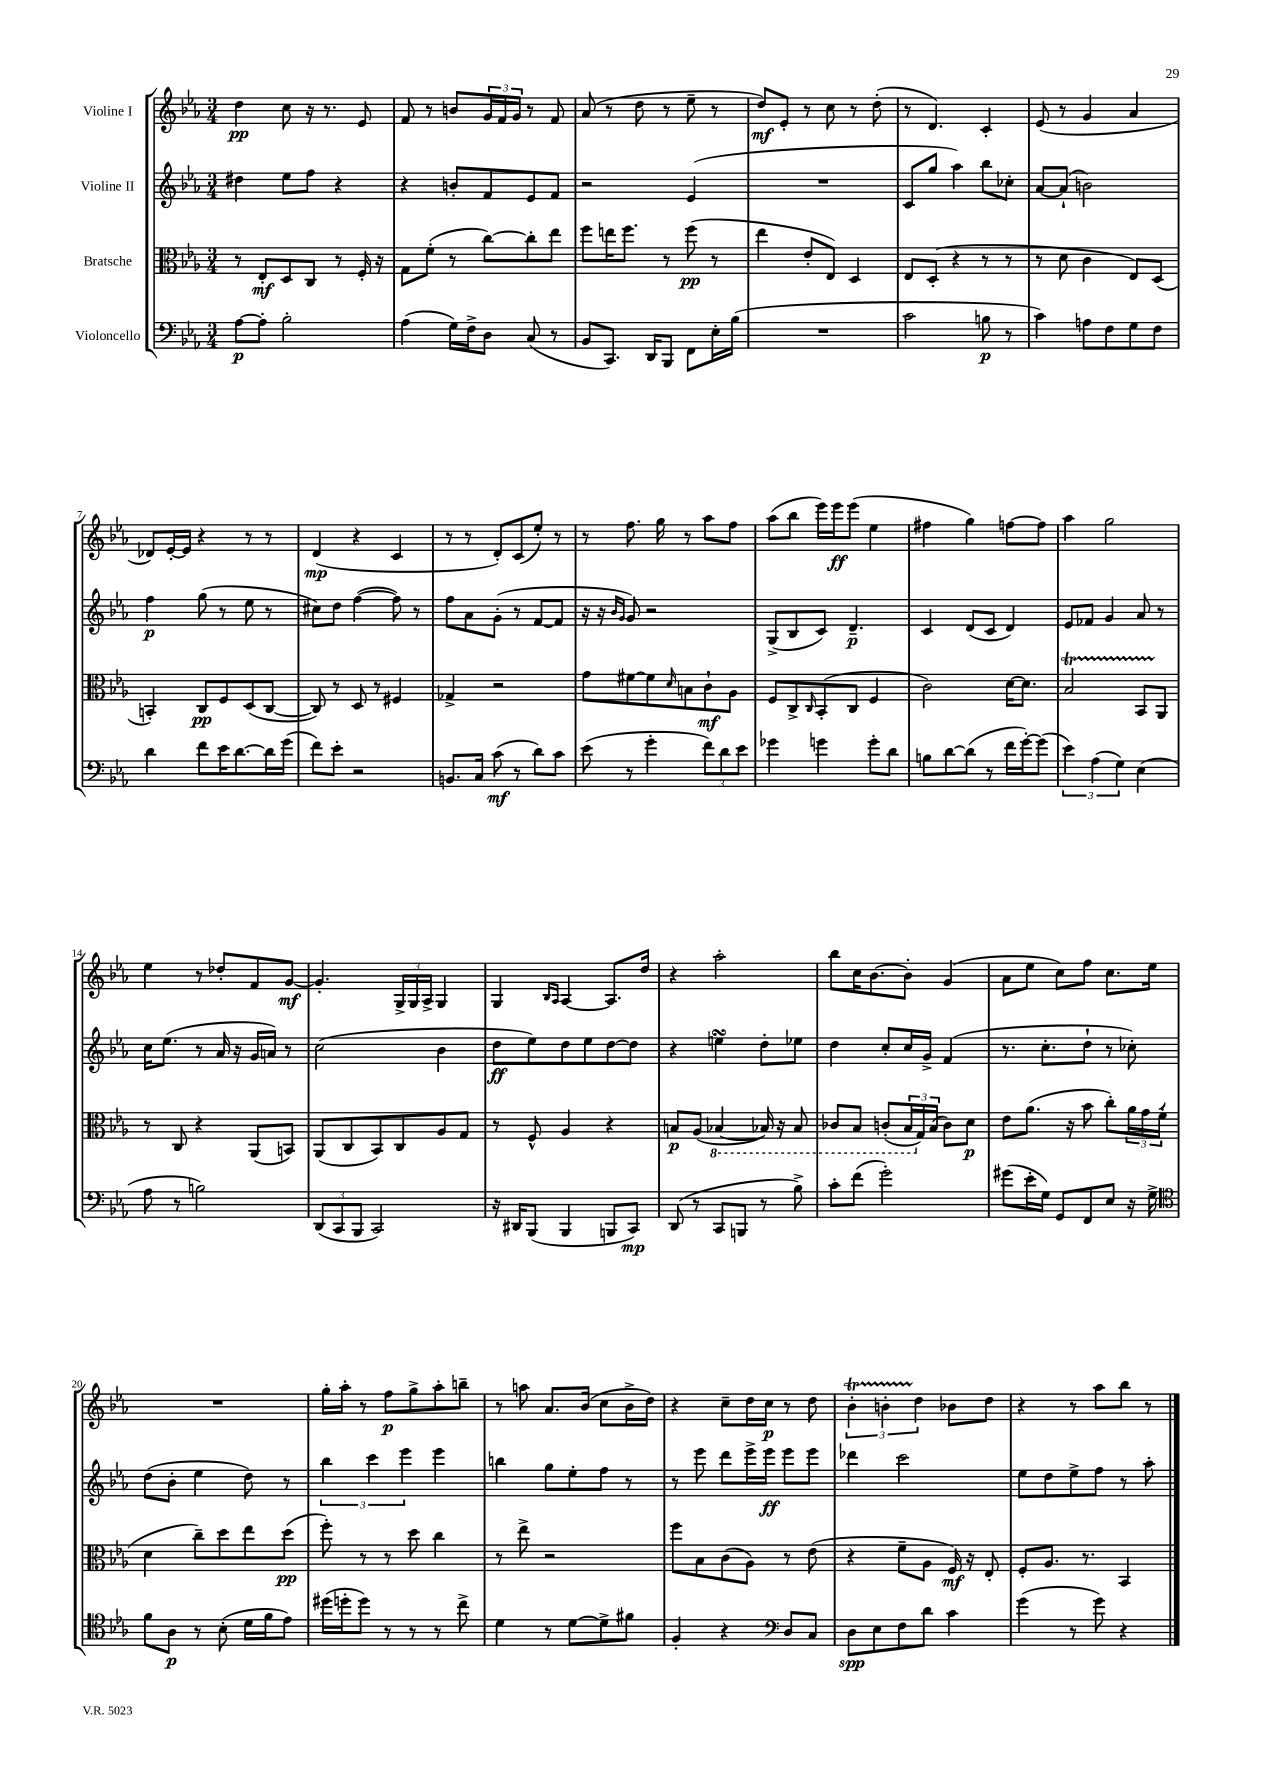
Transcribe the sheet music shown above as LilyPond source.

<<
\new StaffGroup <<
\new Staff = "s0" \with { instrumentName = "Violine I" } {
    \clef treble \key ees \major \numericTimeSignature \time 3/4
    d''4\pp c''8 r16 r8. ees'8 |
    f'8 r8 b'8 \tuplet 3/2 { g'16 f'16 g'16 } r8 f'8 |
    aes'8( r8 d''8 r8 ees''8-- r8 |
    d''8\mf) ees'8-. r8 c''8 r8 d''8-.( |
    r8 d'4.) c'4-. |
    ees'8( r8 g'4 aes'4 |
    des'8) ees'16~-. ees'16 r4 r8 r8 |
    d'4\mp( r4 c'4 |
    r8 r8 d'8-.) c'8( ees''8-.) r8 |
    r8 f''8. g''16 r8 aes''8 f''8 |
    aes''8( bes''8 ees'''16) ees'''16\ff ees'''8( ees''4 |
    fis''4 g''4) f''8~ f''8 |
    aes''4 g''2 |
    ees''4 r8 des''8-. f'8 g'8~\mf |
    g'4.-. \tuplet 3/2 { g16-> g16 aes16-> } g4 |
    g4 \grace { bes16 aes16 } aes4~ aes8. d''16 |
    r4 aes''2-. |
    bes''8 c''16 bes'8.~ bes'8-. g'4( |
    aes'8 ees''8 c''8) f''8 c''8. ees''16 |
    R2. |
    g''16-. aes''16-. r8 f''8\p g''8-> aes''8-. b''8-- |
    r8 a''8 aes'8. bes'16( c''8 bes'16-> d''16) |
    r4 c''8-- d''16 c''16\p r8 d''8 |
    \tuplet 3/2 { bes'4-.\startTrillSpan b'4-. d''4\stopTrillSpan } bes'8 d''8 |
    r4 r8 aes''8 bes''8 r8 \bar "|." |
}
\new Staff = "s1" \with { instrumentName = "Violine II" } {
    \clef treble \key ees \major \numericTimeSignature \time 3/4
    dis''4 ees''8 f''8 r4 |
    r4 b'8-. f'8 ees'8 f'8 |
    r2 ees'4( |
    R2. |
    c'8 g''8 aes''4) bes''8 ces''8-. |
    aes'8~ aes'8-!( b'2) |
    f''4\p g''8( r8 ees''8 r8 |
    cis''8) d''8 f''4~( f''8) r8 |
    f''8 aes'8 g'8-.( r8 f'8~ f'8 |
    r16 r16 \grace { bes'16 g'16 } g'8) r2 |
    g8->( bes8 c'8) d'4.--\p |
    c'4 d'8( c'8 d'4) |
    ees'8 fes'8 g'4 aes'8 r8 |
    c''16 ees''8.( r8 aes'16 r16 g'16 a'16) r8 |
    c''2( bes'4 |
    d''8\ff ees''8) d''8 ees''8 d''8~ d''8 |
    r4 e''4\turn d''8-. ees''8 |
    d''4 c''8-. c''16 g'16-> f'4( |
    r8. c''8.-. d''8-! r8 ces''8-.) |
    d''8( bes'8-. ees''4 d''8) r8 |
    \tuplet 3/2 { bes''4 c'''4 ees'''4 } ees'''4 |
    b''4 g''8 ees''8-. f''8 r8 |
    r8 ees'''8 d'''8 ees'''16-> ees'''16\ff ees'''8 ees'''8 |
    des'''4 c'''2 |
    ees''8 d''8 ees''8-> f''8 r8 aes''8-. \bar "|." |
}
\new Staff = "s2" \with { instrumentName = "Bratsche" } {
    \clef alto \key ees \major \numericTimeSignature \time 3/4
    r8 ees8-.\mf d8 c8 r8 f16-. r16 |
    g8 f'8-.( r8 c''8~) c''8-. ees''8 |
    f''8 e''16 f''8. r8 f''8\pp( r8 |
    ees''4 ees'8-. ees8) d4 |
    ees8 d8-.( r4 r8 r8 |
    r8 d'8 c'4 ees8) d8( |
    b,4-.) c8\pp f8 d8( c8~ |
    c8) r8 d8 r8 fis4 |
    ges4-> r2 |
    g'8 fis'8~ fis'8 \grace { d'16 } b8 c'8-!\mf aes8 |
    f8 c8-> \grace { c16 } bes,8-.( c8 f4 |
    c'2) d'16~ d'8. |
    bes2\startTrillSpan bes,8 aes,8\stopTrillSpan |
    r8 c8 r4 aes,8( b,8) |
    aes,8( c8 bes,8) c8 aes8 g8 |
    r8 f8-^ aes4 r4 |
    b8\p aes8( \ottava #-1 bes,!4~ bes,!16) r16 bes,8 |
    ces8 bes,8 c8-.( \tuplet 3/2 { bes,16 \ottava #0 g16) bes16( } c'8) d'8\p |
    ees'8 aes'8.( r16 bes'8 c''8-.) \tuplet 3/2 { aes'16 g'16 f'16-.( } |
    d'4 c''8--) d''8 ees''8 d''8\pp( |
    f''8-.) r8 r8 d''8 c''4 |
    r8 ees''8-> r2 |
    f''8 bes8 c'8( aes8) r8 ees'8( |
    r4 f'8-- aes8 f16\mf) r16 ees8-. |
    f8-. aes8. r8. bes,4 \bar "|." |
}
\new Staff = "s3" \with { instrumentName = "Violoncello" } {
    \clef bass \key ees \major \numericTimeSignature \time 3/4
    aes8~\p aes8-. bes2-. |
    aes4( g16) f16-> d8 c8( r8 |
    bes,8 c,8.) d,16 bes,,8 f,8 ees16-. bes16( |
    R2. |
    c'2 b8\p r8 |
    c'4) a8 f8 g8 f8 |
    d'4 f'8 ees'16 d'8.~ d'16 g'16( |
    f'8) ees'8-. r2 |
    b,8. c16 c'8\mf( r8 d'8) c'8 |
    ees'8( r8 g'4-. \tuplet 3/2 { f'8) d'8 ees'8 } |
    ges'4 g'4 g'8-. d'8 |
    b8 d'8~ d'8( r8 f'16 g'16~-.) g'8( |
    \tuplet 3/2 { ees'4) aes4( g4) } ees4( |
    aes8 r8 b2) |
    \tuplet 3/2 { d,8( c,8 bes,,8 } c,2) |
    r16 dis,16 bes,,8( bes,,4 b,,8 c,8\mp) |
    d,8( r8 c,8 b,,8 r8 bes8->) |
    c'8-. f'8( g'2-.) |
    gis'8( ees'16-. g16) g,8 f,8 ees8 r16 g16-> |
    \clef tenor f'8 aes8\p r8 bes8-.( d'16 f'16 ees'8) |
    dis''16( d''16-. d''8) r8 r8 r8 c''8-> |
    d'4 r8 d'8~ d'8-> fis'8 |
    f4-. r4 \clef bass d8 c8 |
    d8\spp ees8 f8 d'8 c'4 |
    g'4( r8 g'8) r4 \bar "|." |
}
>>
>>
